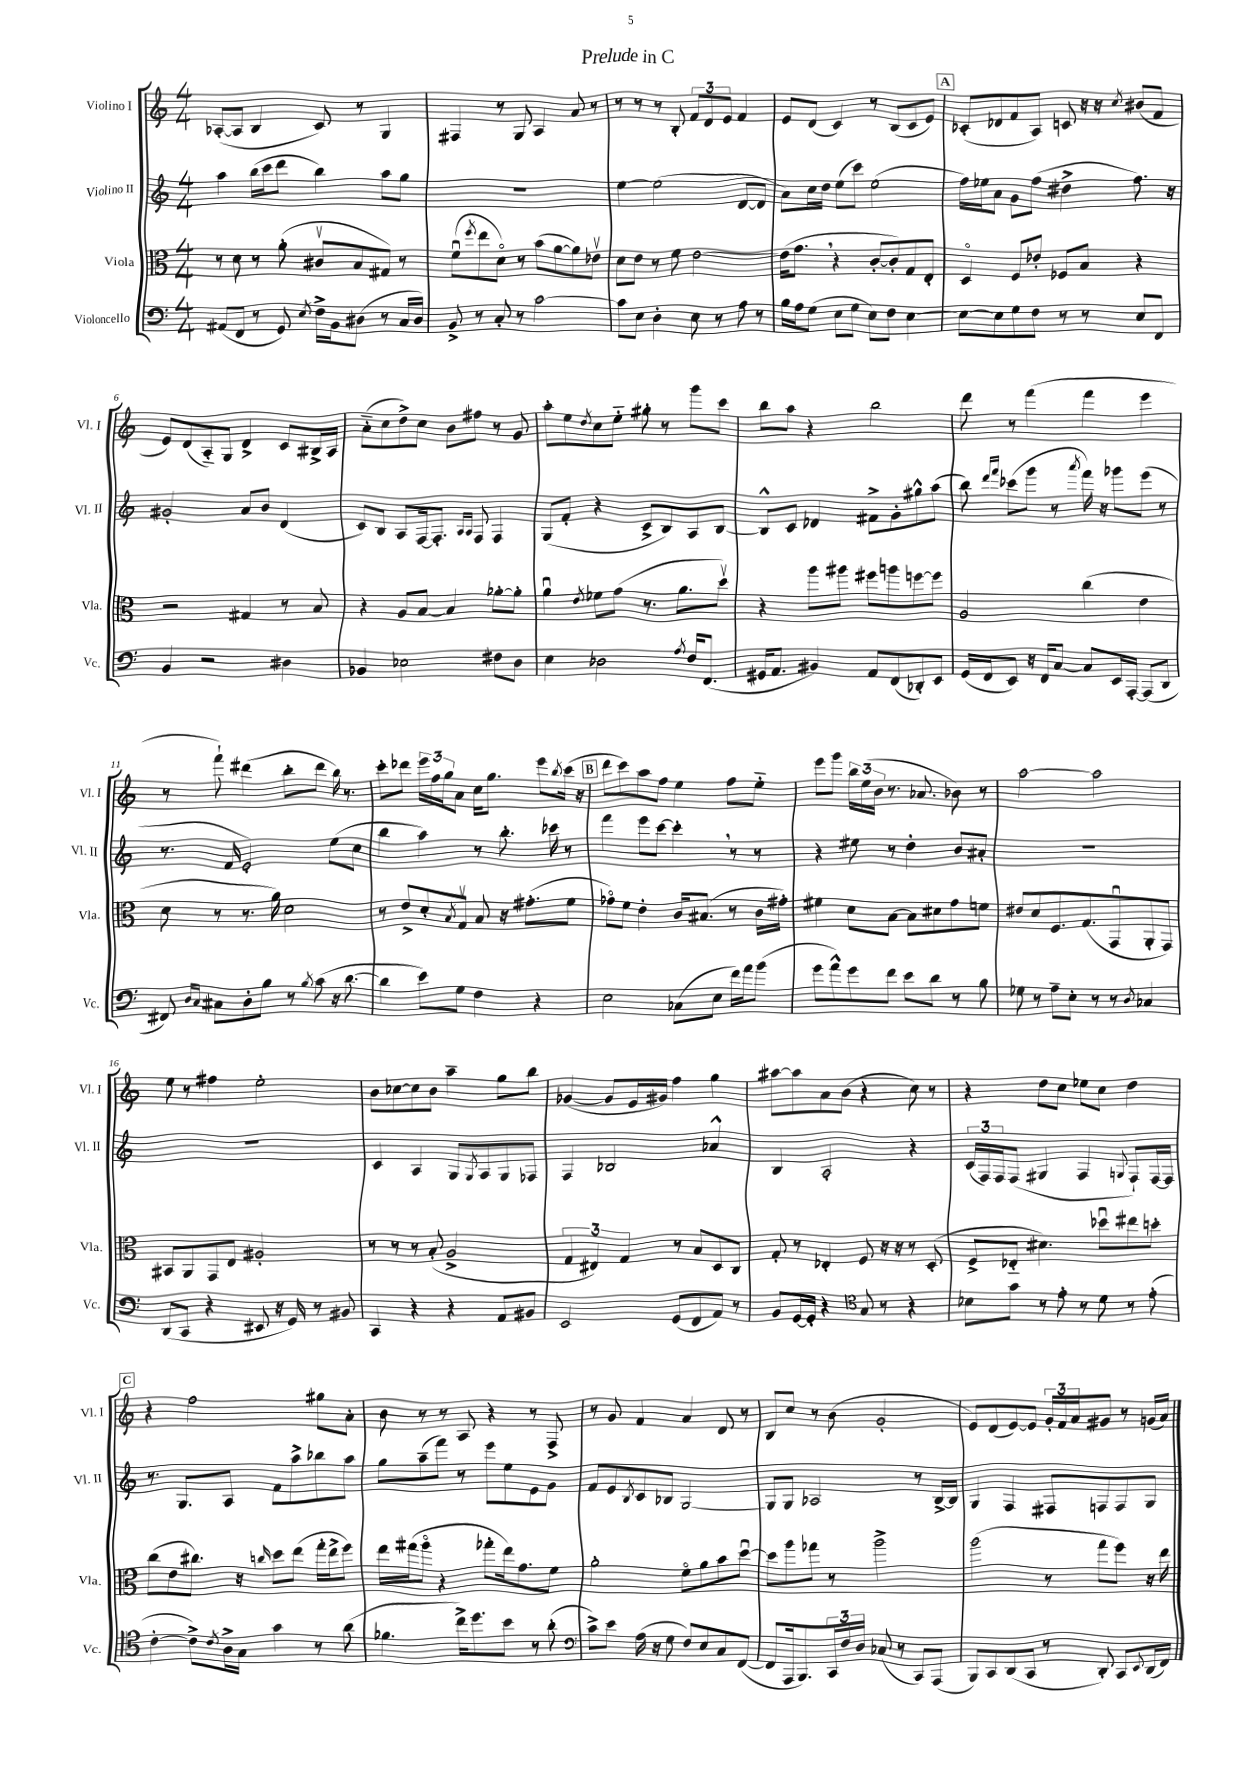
\header { title = "Prelude in C" }
<<
\new StaffGroup <<
\new Staff = "s0" \with { instrumentName = "Violino I" shortInstrumentName = "Vl. I" } {
    \clef treble \key c \major \numericTimeSignature \time 4/4
    aes8~-.( aes8 b4 c'8) r8 g4 |
    fis4 r8 g8 a4 a'8 r8 |
    r8 r8 r8 b8-. \tuplet 3/2 { f'8 d'8 e'8 } f'4 |
    e'8 d'8( c'4) r8 b8( c'8 e'8) |
    \mark \markup { \box "A" } ces'8-.( des'8 f'8 a8) c'8 r16 r16 \acciaccatura { c''8 } bis'8( f'8 |
    e'8) d'8( a8-_) g8 d'4-> c'8 bis16-> a16 |
    a'8-_( c''8 d''8->) c''8 b'8 fis''8 r8 g'8 |
    a''8-. e''8 \acciaccatura { d''8 } c''8 e''8-_ gis''8-. r8 g'''8 c'''8 |
    b''8 a''8 r4 b''2 |
    d'''8 r8 f'''4( f'''4 e'''4 |
    r8 f'''8-!) dis'''4( b''8-. dis'''8 b''16) r8. |
    c'''8-. des'''8 \tuplet 3/2 { e'''16 f''16 g''16 } a'8 c''16 g''8. e'''8 \acciaccatura { b''8 } c'''16( r16 |
    \mark \markup { \box "B" } d'''8 c'''8) a''8 f''8 e''4 f''8 e''8-_ |
    e'''8 g'''8 \tuplet 3/2 { b''16 e''16( b'16 } r8. aes'8. bes'8) r8 |
    a''2~ a''2 |
    e''8 r8 fis''4 e''2-. |
    b'8 ces''8~ ces''8 b'8 a''4-- g''8 b''8 |
    ges'4~( ges'8 e'16 gis'16) f''4 g''4 |
    ais''8~ ais''8 a'8 b'8( r4 c''8) r8 |
    r4 d''8 c''8 ees''8 c''8 d''4 |
    \mark \markup { \box "C" } r4 f''2 gis''8 a'8-. |
    b'8 r8 r8 a8 r4 r8 f8-> |
    r8 g'8 f'4 a'4 d'8 r8 |
    b8 c''8 r8 b'8( g'2-. |
    e'8) d'8( e'8~) e'8 \tuplet 3/2 { g'16-. f'16 a'16 } gis'8 r8 g'16( a'16) \bar "|." |
}
\new Staff = "s1" \with { instrumentName = "Violino II" shortInstrumentName = "Vl. II" } {
    \clef treble \key c \major \numericTimeSignature \time 4/4
    a''4 b''16( c'''16 d'''8 b''4) a''8 g''8 |
    R1 |
    e''4~ e''2( d'8~ d'8 |
    a'8) c''16 d''16 e''8( c'''8) e''2( |
    \mark \markup { \box "A" } f''16) ees''16 a'8 g'8 f''8( dis''4-> f''8.) r16 |
    gis'2-. a'8 b'8 d'4( |
    c'8) b8 a8 f16~ f8.-. \grace { a16 a16 } f8 f4 |
    g8( f'8-. r4 c'8-> b8) a8 b8~ |
    b8-^ c'8 des'4 fis'8-> g'8-. gis''8-^ a''8( |
    b''8) \grace { d'''16 f'''16 } ces'''8( g'''8 r8 \acciaccatura { a'''8 } f'''16) r16 ges'''8 e'''8( r8 |
    r8. f'16 e'2-.) e''8( c''8 |
    b''4 a''4) r8 b''8.-. ces'''16 r8 |
    \mark \markup { \box "B" } f'''4 e'''8 c'''8~ c'''4-. \breathe r8 r8 |
    r4 eis''8 r8 d''4-. b'8 ais'8-. |
    R1 |
    R1 |
    c'4 a4 g8 \acciaccatura { g8 } a8 g8 fes8 |
    f4 bes2 aes'4-^ |
    b4 a2-. r4 |
    \tuplet 3/2 { c'16( f16) f16 } f8( gis4 f4 \appoggiatura { g8 } f8-!) f16~ f16 |
    \mark \markup { \box "C" } r8. g8. a8 f'8 a''8-> bes''8 a''8 |
    g''8 a''8--( f'''8) r8 e'''8 e''8 e'8 g'8 |
    f'8 e'8 \acciaccatura { b8 } c'8 bes8 g2~ |
    g8 g8 aes2 r8 b16~-> b16 |
    g4 f4 fis8 f8 f8 g8 \bar "|." |
}
\new Staff = "s2" \with { instrumentName = "Viola" shortInstrumentName = "Vla." } {
    \clef alto \key c \major \numericTimeSignature \time 4/4
    r8 d'8 r8 a'8-.( cis'8\upbow b8 gis8) r8 |
    f'8\downbow( \acciaccatura { f''8 } e''8 d'8\flageolet) r8 b'8( a'8~ a'8) ees'8\upbow |
    d'8 e'8 r8 f'8 e'2~ |
    e'16( g'8. \breathe r4 c'8~-. c'8-.) g8 e8-. |
    \mark \markup { \box "A" } d4\flageolet f8 ees'8-. fes8 b8 r4 |
    r2 gis4 r8 b8 |
    r4 a8 b8~ b4 aes'8~-. aes'8-. |
    a'4\downbow \acciaccatura { e'8 } fes'8 g'8( r8. a'8. d''8\upbow) |
    r4 a''8 ais''8 fis''8 a''8 f''8~ f''8 |
    a2 c''4( e'4 |
    d'8 r8 r8. a'16) d'2 |
    r8 e'8-> d'8-. \acciaccatura { b8 } g8\upbow b8 r16 gis'8.-.( f'8 |
    \mark \markup { \box "B" } ges'8\flageolet) f'8 e'4-. c'16 bis8.( r8 c'16 gis'16-.) |
    fis'4 d'8 b8~ b8 dis'8 g'8 f'8 |
    eis'8 d'8 f8. g8.( g,8\downbow a,8-. g,8) |
    bis,8 a,8 g,8 e8 ais2-. |
    r8 r8 r8 b8-.( a2-> |
    \tuplet 3/2 { g4 eis4) g4 } r8 b8 d8 c8 |
    g8-. r8 ees4-. f8 r16 r16 r8 d8-.( |
    f8-> ees8-_ dis'4.) des''8\downbow eis''8 d''8-. |
    \mark \markup { \box "C" } c''8( e'8 cis''8.) r16 \grace { c''16 } d''8 e''8( g''16-. e''16-> f''8) |
    e''16 gis''16( a''8\flageolet r4 ges''8-. e''16) g'8. f'8 |
    a'2-. f'8\flageolet a'8 b'8 d''8~\downbow |
    d''8 a''8 ges''8 r8 a''2-> |
    a''2( r8 g''8 f''8) r16 e''16 \bar "|." |
}
\new Staff = "s3" \with { instrumentName = "Violoncello" shortInstrumentName = "Vc." } {
    \clef bass \key c \major \numericTimeSignature \time 4/4
    ais,8( f,8 r8 g,8) \acciaccatura { e8 } f16-> b,16 dis8( r8 c16 dis16) |
    b,8-> r8 c8-. r8 c'2~ |
    c'8 e8 d4-. e8 r8 a8 r8 |
    b16 a16 g8( e8 g8 e8) f8 e4~ |
    \mark \markup { \box "A" } e8~ e8 g8 f8 r8 r8 e8 f,8 |
    b,4 r2 dis4 |
    bes,4 ees2 fis8 d8 |
    e4 des2 \acciaccatura { a8 } f16 f,8.( |
    gis,16 a,8. bis,4) a,8 f,8( des,8-.) e,8 |
    g,16( f,16 e,8) r16 f,16 c8~ c8 e,16 a,,16~-. a,,8( d,8 |
    fis,8) \grace { d16 c16 } cis8 d8-. b8 r8 \acciaccatura { b8 } c'8( r16 d'8.~ |
    d'4 e'8) g8 f4 r4 |
    \mark \markup { \box "B" } e2 ces8( e8 f'16) a'16 b'8( |
    g'8 a'8-^) g'8 f'8 e'8 d'8 r8 b8 |
    ges8 r8 a8-- e8-. r8 r8 \acciaccatura { d8 } ces4 |
    d,8( c,8 r4 eis,8 r16 g,16) r8 bis,8 |
    c,4 r4 r4 a,8 bis,8 |
    e,2 g,8( f,8 a,8) r8 |
    b,8 g,16~ g,16-. r4 \clef tenor g8 r8 r4 |
    bes8 g'8 r8 e'8-. r8 d'8 r8 e'8-.( |
    \mark \markup { \box "C" } c'4~-. c'8->) \acciaccatura { c'8 } a16-> g16 g'4 r8 a'8( |
    fes'4. c''16->) d''8. b'8 r8 a'8-.( |
    \clef bass c'8->) e'8 a16( r16 g8 f8) e8 c8 f,8~( |
    f,8 a,,16 b,,8.) \tuplet 3/2 { c,16 f16 d16 } ces8( r8 c,8) a,,8( |
    b,,8) c,8 d,8( c,8 r8 d,8-.) c,8 \appoggiatura { e,8 } d,16( f,16) \bar "|." |
}
>>
>>
